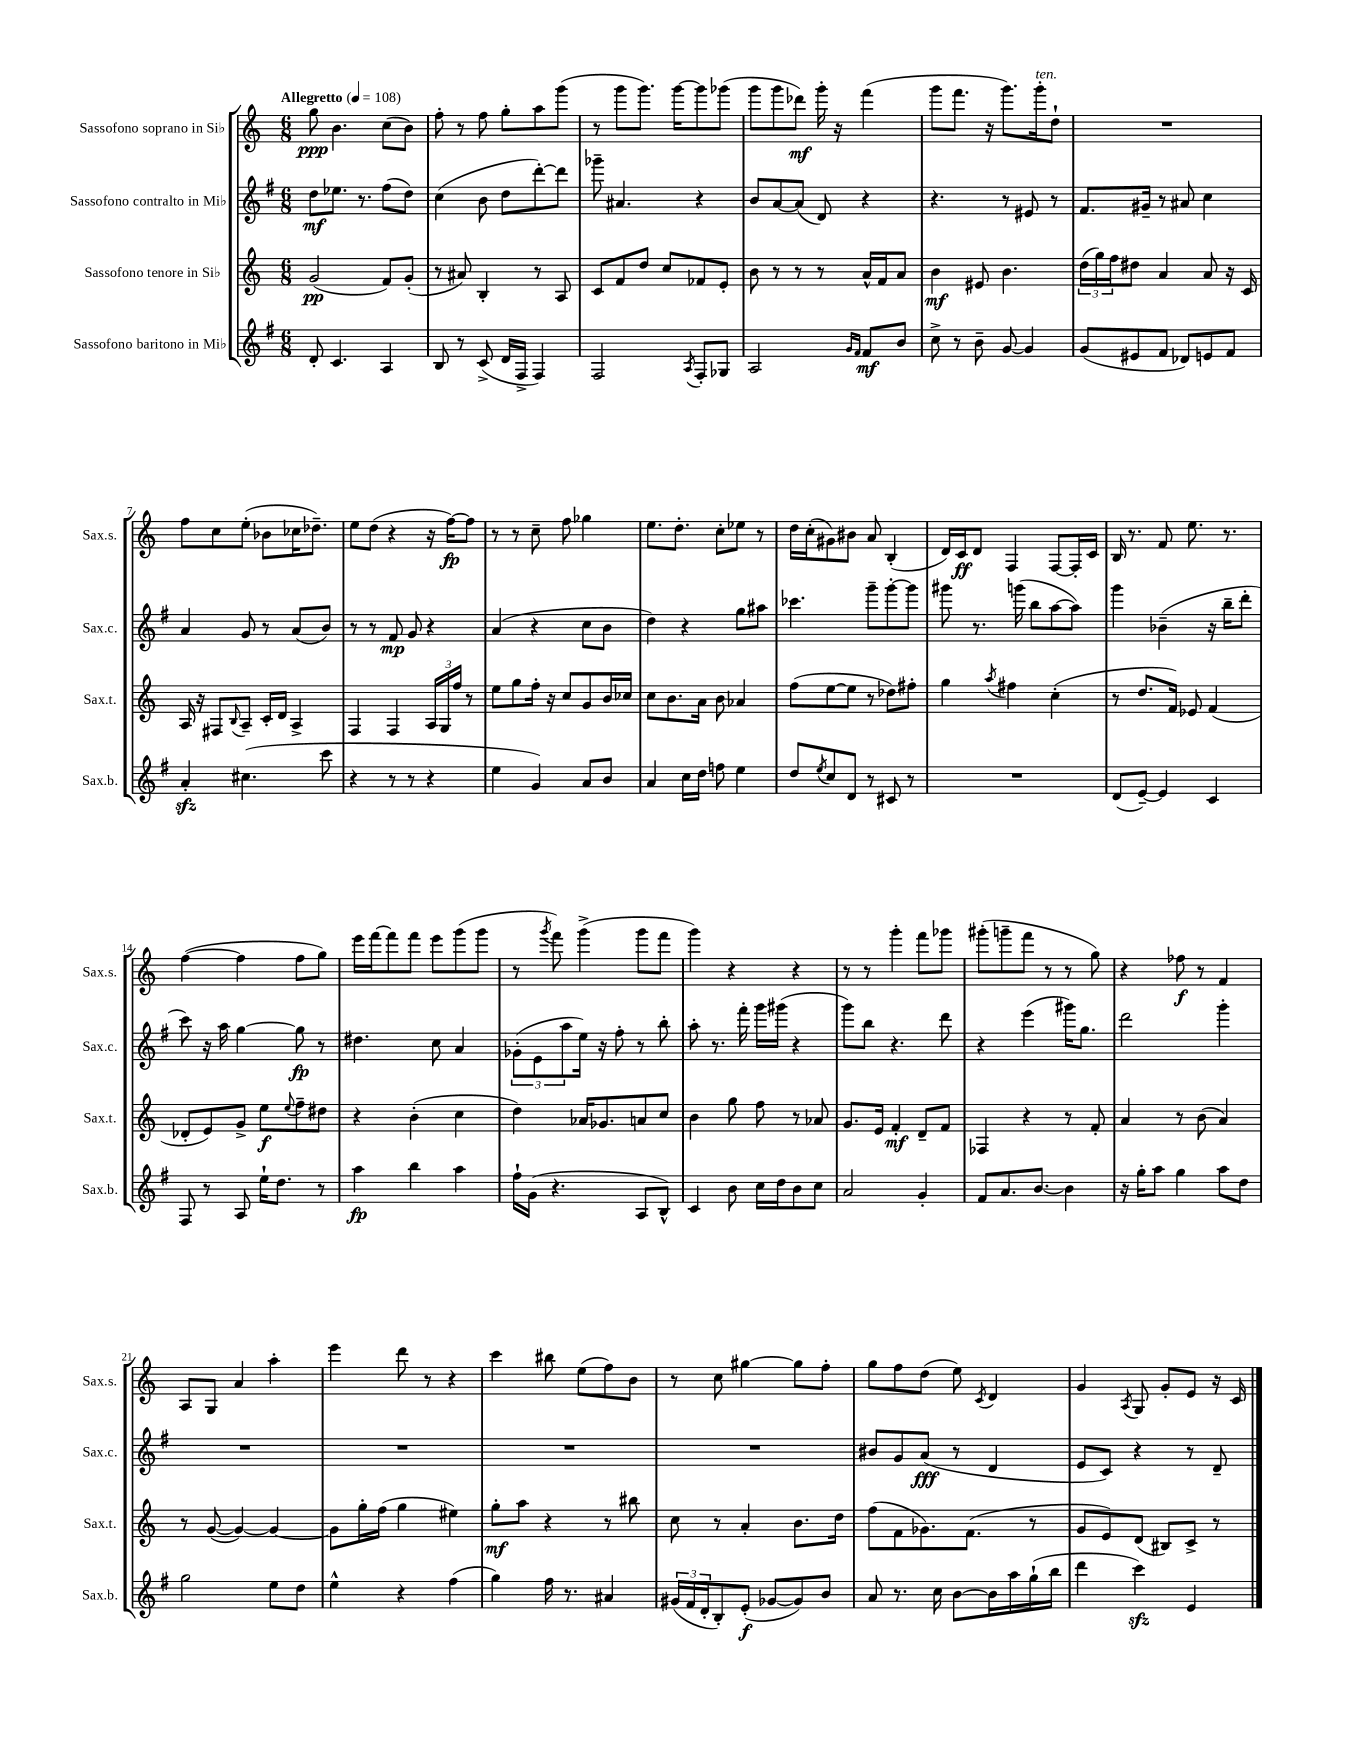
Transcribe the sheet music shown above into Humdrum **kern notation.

**kern	**kern	**kern	**kern
*staff4	*staff3	*staff2	*staff1
*clefG2	*clefG2	*clefG2	*clefG2
*k[f#]	*k[]	*k[f#]	*k[]
*M6/8	*M6/8	*M6/8	*M6/8
*MM108	*MM108	*MM108	*MM108
8d'	(2g	8dd	8gg
4.c	.	8.ee-	4.b
.	.	8.r	.
4A	8f)	(8ff#	(8cc
.	(8g'	8dd)	8b)
=	=	=	=
8B	8r	(4cc	8ff'
8r	8a#)	.	8r
(8c^	4B'	8b	8ff
16d	.	8dd	8gg'
16F#^	.	.	.
4F#)	8r	[8ddd')	8aa
.	8A	8ddd]	(8ggg
=	=	=	=
2F#	8c	8ggg-~	8r
.	8f	4.a#	8ggg
.	8dd	.	8.ggg)
.	8cc	.	.
.	.	.	[16ggg
8qA	.	.	.
8F#'	8f-	4r	8ggg]
8G-	8e'	.	(8ggg-
=	=	=	=
2A	8b	8b	8ggg
.	8r	[8a	8ggg
.	8r	(8a]	8ddd-)
.	8r	8d)	16ggg'
.	.	.	16r
16qqg	.	.	.
16qqf#	.	.	.
8f#	16a^^	4r	(4fff
.	16f	.	.
8b	8a	.	.
=	=	=	=
8cc^	4b	4.r	8ggg
8r	.	.	8.fff
8b~	8e#	.	.
.	.	.	16r
[8g	4.b	8r	8.ggg)
4g]	.	8e#	.
.	.	.	16ggg'
.	.	8r	8dd`
=	=	=	=
(8g	(24dd	8.f#	2.r
.	24gg)	.	.
.	24ff	.	.
8e#	8dd#	.	.
.	.	16g#~	.
8f#	4a	8r	.
8d-)	.	8a#	.
8e	8a	4cc	.
8f#	16r	.	.
.	16c	.	.
=	=	=	=
4a'	16A	4a	8ff
.	16r	.	.
.	8F#	.	8cc
.	8qqB	.	.
(4.cc#	8A~	8g	(8ee'
.	16c'	8r	8b-
.	16d	.	.
.	4A^	(8a	16cc-
.	.	.	8.dd-~)
8ccc	.	8b)	.
=	=	=	=
4r	4F	8r	8ee
.	.	8r	(8dd
8r	4F	8f#	4r
8r	.	8g	.
4r	24A	4r	16r
.	24G	.	.
.	.	.	[16ff)
.	24ff	.	.
.	8r	.	8ff]
=	=	=	=
4ee	8ee	(4a	8r
.	8gg	.	8r
4g)	16ff'	4r	8cc~
.	16r	.	.
.	8cc	.	8ff
8a	8g	8cc	4gg-
8b	16b	8b	.
.	16cc-	.	.
=	=	=	=
4a	8cc	4dd)	8.ee
.	8.b	.	.
.	.	.	8.dd'
16cc	.	4r	.
16dd	16a	.	.
8ff	8b	.	8cc'
4ee	4a-	8gg	8ee-
.	.	8aa#	8r
=	=	=	=
8dd	(8ff	4.ccc-	16dd
.	.	.	(16cc'
8qee	.	.	.
8cc	[8ee	.	8g#)
8d	8ee]	.	8b#
8r	8r	8ggg~	8a
8c#	8dd-)	[8ggg'	(4B'
8r	8ff#'	8ggg]	.
=	=	=	=
2.r	4gg	8ggg#	16d)
.	.	.	16c
.	.	8.r	8d
.	8qaa	.	.
.	4ff#	.	4F
.	.	(16ggg	.
.	.	8bb	.
.	(4cc'	[8aa	[8F
.	.	8aa])	16F']
.	.	.	16c
=	=	=	=
(8d	8r	4ggg	16B
.	.	.	8.r
[8e~)	8.dd	.	.
4e]	.	(4b-~	8f
.	16f)	.	.
.	8e-	.	8.ee
4c	(4f	16r	.
.	.	16bb~	8.r
.	.	8ddd'	.
=	=	=	=
8F#	8d-'	8ccc)	([4ff
8r	8e)	16r	.
.	.	16aa	.
8A	8g^	[4gg	4ff]
16ee`	8ee	.	.
8.dd	.	.	.
.	8qqee	.	.
.	8ff~	8gg]	8ff
8r	8dd#	8r	8gg)
=	=	=	=
4aa	4r	4.dd#	16eee
.	.	.	[16fff
.	.	.	8fff]
4bb	(4b'	.	8fff
.	.	8cc	8eee
4aa	4cc	4a	(8ggg
.	.	.	8ggg
=	=	=	=
16ff#`	4dd)	(12g-'	8r
(16g	.	.	.
.	.	12e	.
.	.	.	8qggg
4.r	.	.	8fff)
.	.	12aa	.
.	16a-	16ee)	(4ggg^
.	8.g-	16r	.
.	.	8ff#'	.
8A	8a	8r	8ggg
8B^^)	8cc	8bb'	8fff
=	=	=	=
4c	4b	8aa'	4ggg)
.	.	8.r	.
8b	8gg	.	4r
.	.	16fff#'	.
16cc	8ff	16ggg	.
16dd	.	(16ggg#	.
8b	8r	4r	4r
8cc	8a-	.	.
=	=	=	=
2a	8.g	8ggg)	8r
.	.	8bb	8r
.	16e	.	.
.	4f'	4.r	4ggg'
4g'	8d~	.	8fff
.	8f	8ddd	8ggg-
=	=	=	=
8f#	4F-	4r	(8ggg#'
8.a	.	.	8ggg~
.	4r	(4eee	8fff
[8.b	.	.	.
.	.	.	8r
4b]	8r	16ggg#)	8r
.	.	8.gg	.
.	8f'	.	8gg)
=	=	=	=
16r	4a	2ddd	4r
16gg'	.	.	.
8aa	.	.	.
4gg	8r	.	8ff-
.	(8b	.	8r
8aa	4a)	4ggg'	4f
8dd	.	.	.
=	=	=	=
2gg	8r	2.r	8A
.	([8g	.	8G
.	4g_)	.	4a
8ee	4g_	.	4aa'
8dd	.	.	.
=	=	=	=
4ee^^	8g]	2.r	4eee
.	16gg'	.	.
.	(16ff	.	.
4r	4gg	.	8ddd
.	.	.	8r
(4ff#	4ee#)	.	4r
=	=	=	=
4gg)	8gg'	2.r	4ccc
.	8aa	.	.
16ff#	4r	.	8bb#
8.r	.	.	.
.	.	.	(8ee
4a#	8r	.	8ff)
.	8bb#	.	8b
=	=	=	=
(24g#	8cc	2.r	8r
24f#	.	.	.
24d'	.	.	.
8B')	8r	.	8cc
(8e'	4a'	.	[4gg#
[8g-	.	.	.
8g-])	8.b	.	8gg#]
8b	.	.	8ff'
.	16dd	.	.
=	=	=	=
8a	(8ff	8b#	8gg
8.r	8f	8g	8ff
.	8.g-)	(8a	(8dd
16cc	.	.	.
[8b	.	8r	8ee)
.	(8.f	.	.
.	.	.	8qc
16b]	.	4d	4d
16aa	.	.	.
(16gg`	8r	.	.
16bb	.	.	.
=	=	=	=
4ddd	8g	8e	4g
.	8e)	8c)	.
.	.	.	8qA
4ccc)	(8d	4r	8G
.	8B#)	.	8g'
4e	8c^	8r	8e
.	8r	8d~	16r
.	.	.	16c
==	==	==	==
*-	*-	*-	*-
